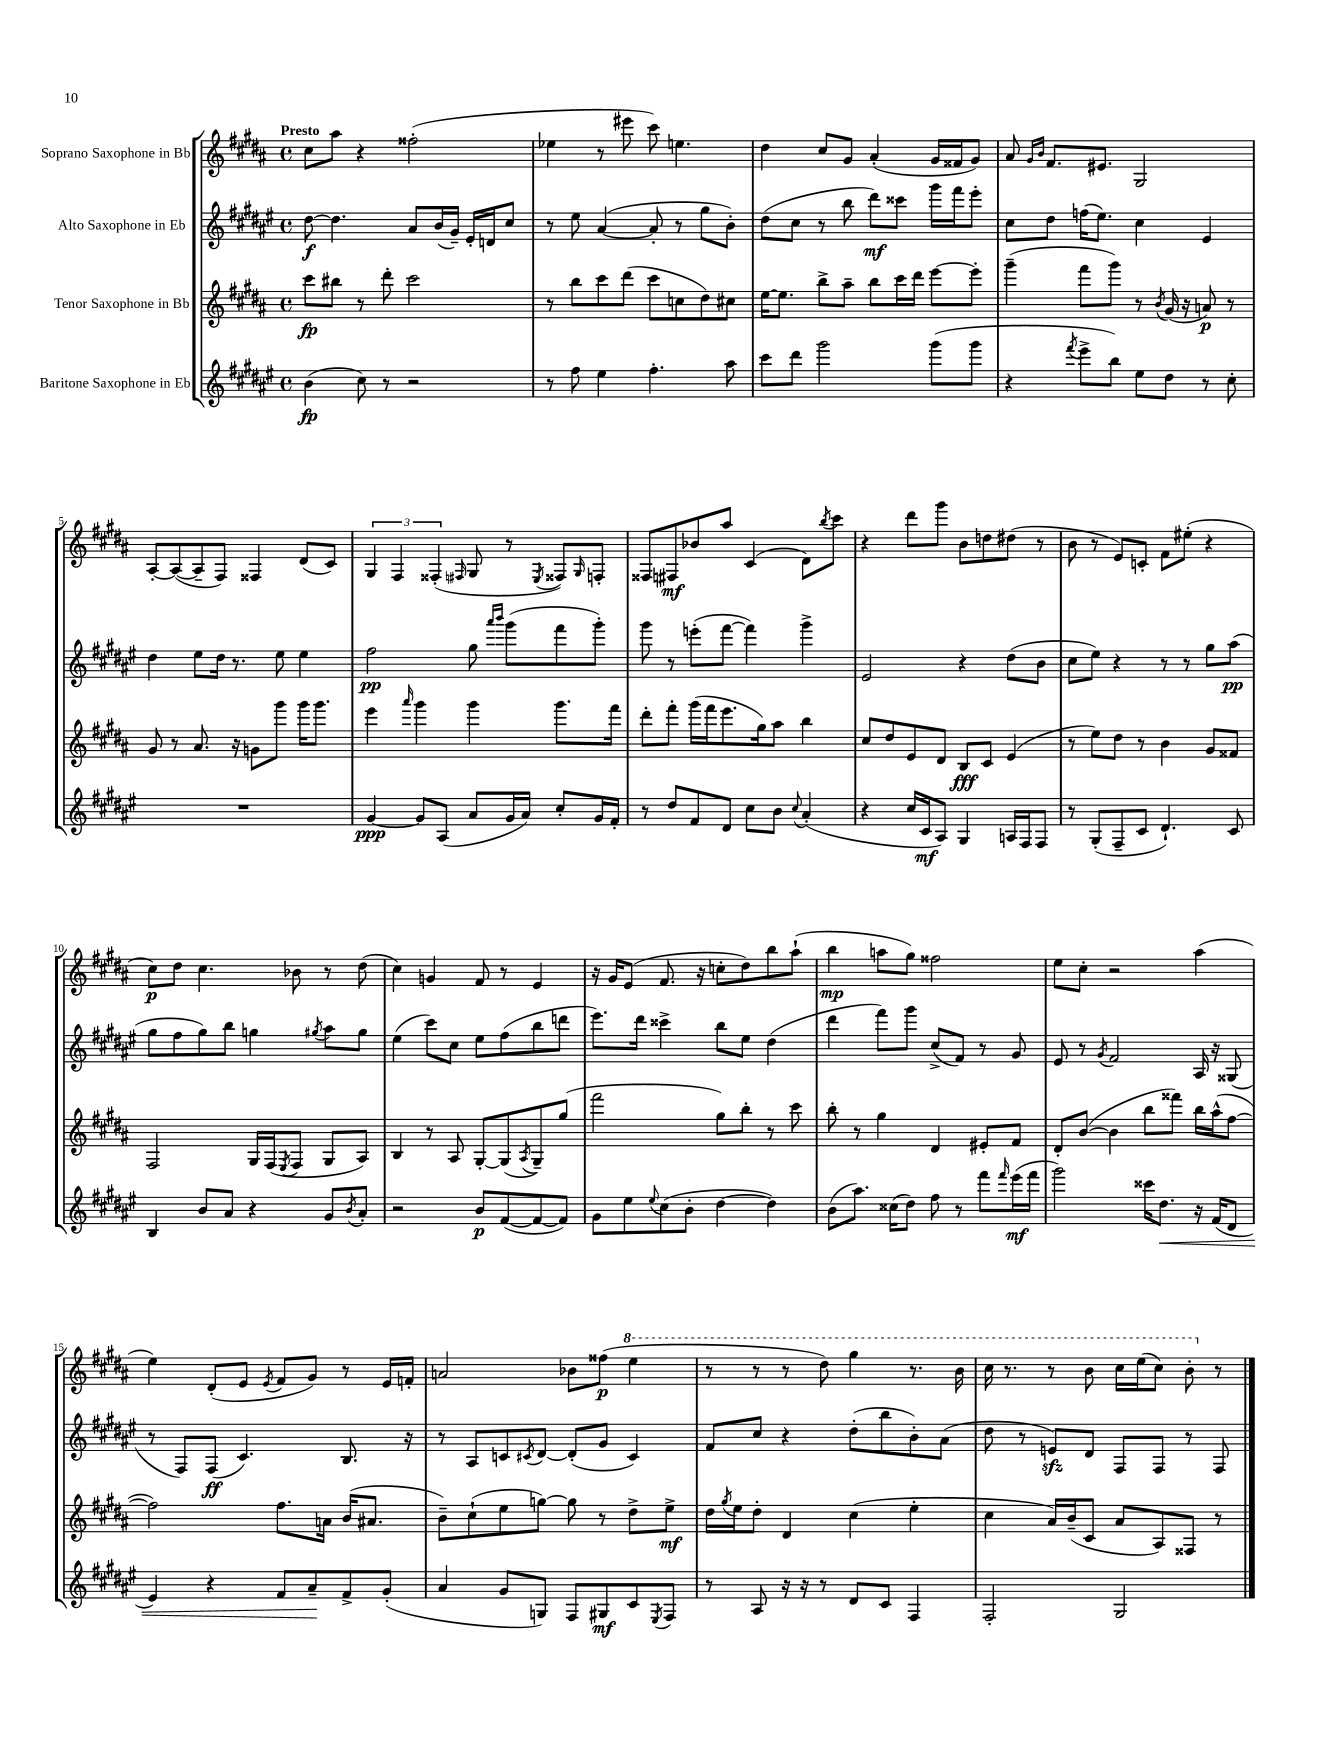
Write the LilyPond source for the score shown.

<<
\new StaffGroup <<
\new Staff = "s0" \with { instrumentName = "Soprano Saxophone in Bb" } {
    \clef treble \key b \major \defaultTimeSignature \time 4/4 \tempo "Presto"
    cis''8 ais''8 r4 fisis''2-.( |
    ees''4 r8 eis'''8 cis'''8) e''4. |
    dis''4 cis''8 gis'8 ais'4-.( gis'16 fisis'16 gis'8) |
    ais'8 \grace { gis'16 b'16 } fis'8. eis'8. gis2 |
    ais8~-. ais8~( ais8-- fis8) fisis4 dis'8( cis'8) |
    \tuplet 3/2 { gis4 fis4 fisis4-.( } \grace { fis16 } gis8 r8 \acciaccatura { e8 } fisis8) \grace { gis16 } f8-. |
    fisis8 fis8\mf bes'8 ais''8 cis'4( dis'8) \acciaccatura { b''8 } cis'''8 |
    r4 dis'''8 gis'''8 b'8 d''8 dis''8( r8 |
    b'8 r8 e'8) c'8-. fis'8 eis''8-.( r4 |
    cis''8\p) dis''8 cis''4. bes'8 r8 dis''8( |
    cis''4) g'4 fis'8 r8 e'4 |
    r16 gis'16 e'8( fis'8. r16 c''8-. dis''8) b''8 ais''8-!( |
    b''4\mp a''8 gis''8) fisis''2 |
    e''8 cis''8-. r2 ais''4( |
    e''4) dis'8-.( e'8 \acciaccatura { e'8 } fis'8 gis'8) r8 e'16 f'16-. |
    a'2 bes'8 fisis''8\p( \ottava #1 e'''4 |
    r8 r8 r8 dis'''8) gis'''4 r8. b''16 |
    cis'''16 r8. r8 b''8 cis'''16 e'''16( cis'''8) b''8-. \ottava #0 r8 \bar "|." |
}
\new Staff = "s1" \with { instrumentName = "Alto Saxophone in Eb" } {
    \clef treble \key fis \major \defaultTimeSignature \time 4/4
    dis''8~\f dis''4. ais'8 b'16( gis'16--) eis'16-. d'16 cis''8 |
    r8 eis''8 ais'4~( ais'8-. r8 gis''8 b'8-.) |
    dis''8( cis''8 r8 b''8 dis'''8\mf) cisis'''8 gis'''16 fis'''16 eis'''8-. |
    cis''8 dis''8 f''16( eis''8.) cis''4 eis'4 |
    dis''4 eis''8 dis''16 r8. eis''8 eis''4 |
    fis''2\pp gis''8 \grace { ais'''16 b'''16 } gis'''8( fis'''8 gis'''8-.) |
    gis'''8 r8 e'''8-.( fis'''8~ fis'''4) gis'''4-> |
    eis'2 r4 dis''8( b'8 |
    cis''8 eis''8) r4 r8 r8 gis''8 ais''8\pp( |
    gis''8 fis''8 gis''8) b''8 g''4 \acciaccatura { gis''8 } ais''8 gis''8 |
    eis''4( cis'''8) cis''8 eis''8 fis''8( b''8 d'''8 |
    eis'''8.) dis'''16 cisis'''4-> b''8 eis''8 dis''4( |
    dis'''4 fis'''8) gis'''8 cis''8->( fis'8) r8 gis'8 |
    eis'8 r8 \acciaccatura { gis'8 } fis'2 ais16 r16 gisis8( |
    r8 fis8) fis8\ff( cis'4.) b8. r16 |
    r8 ais8 c'8 \acciaccatura { cis'8 } dis'8~ dis'8-.( gis'8 cis'4) |
    fis'8 cis''8 r4 dis''8-.( b''8 b'8-.) ais'8( |
    dis''8 r8 e'8\sfz) dis'8 fis8 fis8 r8 fis8 \bar "|." |
}
\new Staff = "s2" \with { instrumentName = "Tenor Saxophone in Bb" } {
    \clef treble \key b \major \defaultTimeSignature \time 4/4
    cis'''8\fp bis''8 r8 dis'''8-. cis'''2 |
    r8 b''8 cis'''8 dis'''8( cis'''8 c''8 dis''8) cis''8 |
    e''16~ e''8. b''8-> ais''8-- b''8 cis'''16 dis'''16 e'''8~ e'''8-. |
    gis'''4--( fis'''8 gis'''8) r8 \acciaccatura { b'8 } gis'16( r16 a'8\p) r8 |
    gis'8 r8 ais'8. r16 g'8 gis'''8 gis'''16 gis'''8. |
    e'''4 \grace { ais'''16 } gis'''4 gis'''4 gis'''8. fis'''16 |
    dis'''8-. fis'''8-. gis'''16( fis'''16 e'''8. gis''16) ais''8 b''4 |
    cis''8 dis''8 e'8 dis'8 b8\fff cis'8 e'4( |
    r8 e''8) dis''8 r8 b'4 gis'8 fisis'8 |
    fis2 gis16 fis16( \acciaccatura { e8 } fis8 gis8 ais8) |
    b4 r8 ais8 gis8~-. gis8( \acciaccatura { ais8 } gis8--) gis''8( |
    fis'''2 gis''8) b''8-. r8 cis'''8 |
    b''8-. r8 gis''4 dis'4 eis'8-. fis'8 |
    dis'8-. b'8~( b'4 b''8 fisis'''8) b''16 ais''16-^( fis''8~ |
    fis''2) fis''8. a'16 b'16( ais'8. |
    b'8--) cis''8-!( e''8 g''8~) g''8 r8 dis''8-> e''8->\mf |
    dis''16 \acciaccatura { gis''8 } e''16 dis''8-. dis'4 cis''4( e''4-. |
    cis''4 ais'16) b'16--( cis'8 ais'8 ais8) fisis8 r8 \bar "|." |
}
\new Staff = "s3" \with { instrumentName = "Baritone Saxophone in Eb" } {
    \clef treble \key fis \major \defaultTimeSignature \time 4/4
    b'4\fp( cis''8) r8 r2 |
    r8 fis''8 eis''4 fis''4.-. ais''8 |
    cis'''8 dis'''8 gis'''2 gis'''8( gis'''8 |
    r4 \acciaccatura { fis'''8 } eis'''8-> b''8) eis''8 dis''8 r8 cis''8-. |
    R1 |
    gis'4~\ppp gis'8 ais8( ais'8 gis'16 ais'16) cis''8-. gis'16 fis'16-. |
    r8 dis''8 fis'8 dis'8 cis''8 b'8 \appoggiatura { cis''8 } ais'4-.( |
    r4 cis''16 cis'16\mf ais8) gis4 a16 fis16 fis8 |
    r8 gis8-.( fis8-- cis'8 dis'4.-!) cis'8 |
    b4 b'8 ais'8 r4 gis'8 \acciaccatura { b'8 } ais'8-. |
    r2 b'8\p fis'8~( fis'8~ fis'8) |
    gis'8 eis''8 \appoggiatura { eis''8 } cis''8( b'8-. dis''4~ dis''4) |
    b'8( ais''8.) cisis''16( dis''8) fis''8 r8 fis'''8 \grace { fis'''16 } eis'''16\mf( fis'''16 |
    gis'''2) cisis'''16 dis''8.\< r16 fis'16( dis'8 |
    eis'4) r4 fis'8 ais'8--\! fis'8-> gis'8-.( |
    ais'4 gis'8 g8) fis8 gis8\mf cis'8 \acciaccatura { eis8 } fis8 |
    r8 ais8 r16 r16 r8 dis'8 cis'8 fis4 |
    fis2-. gis2 \bar "|." |
}
>>
>>
